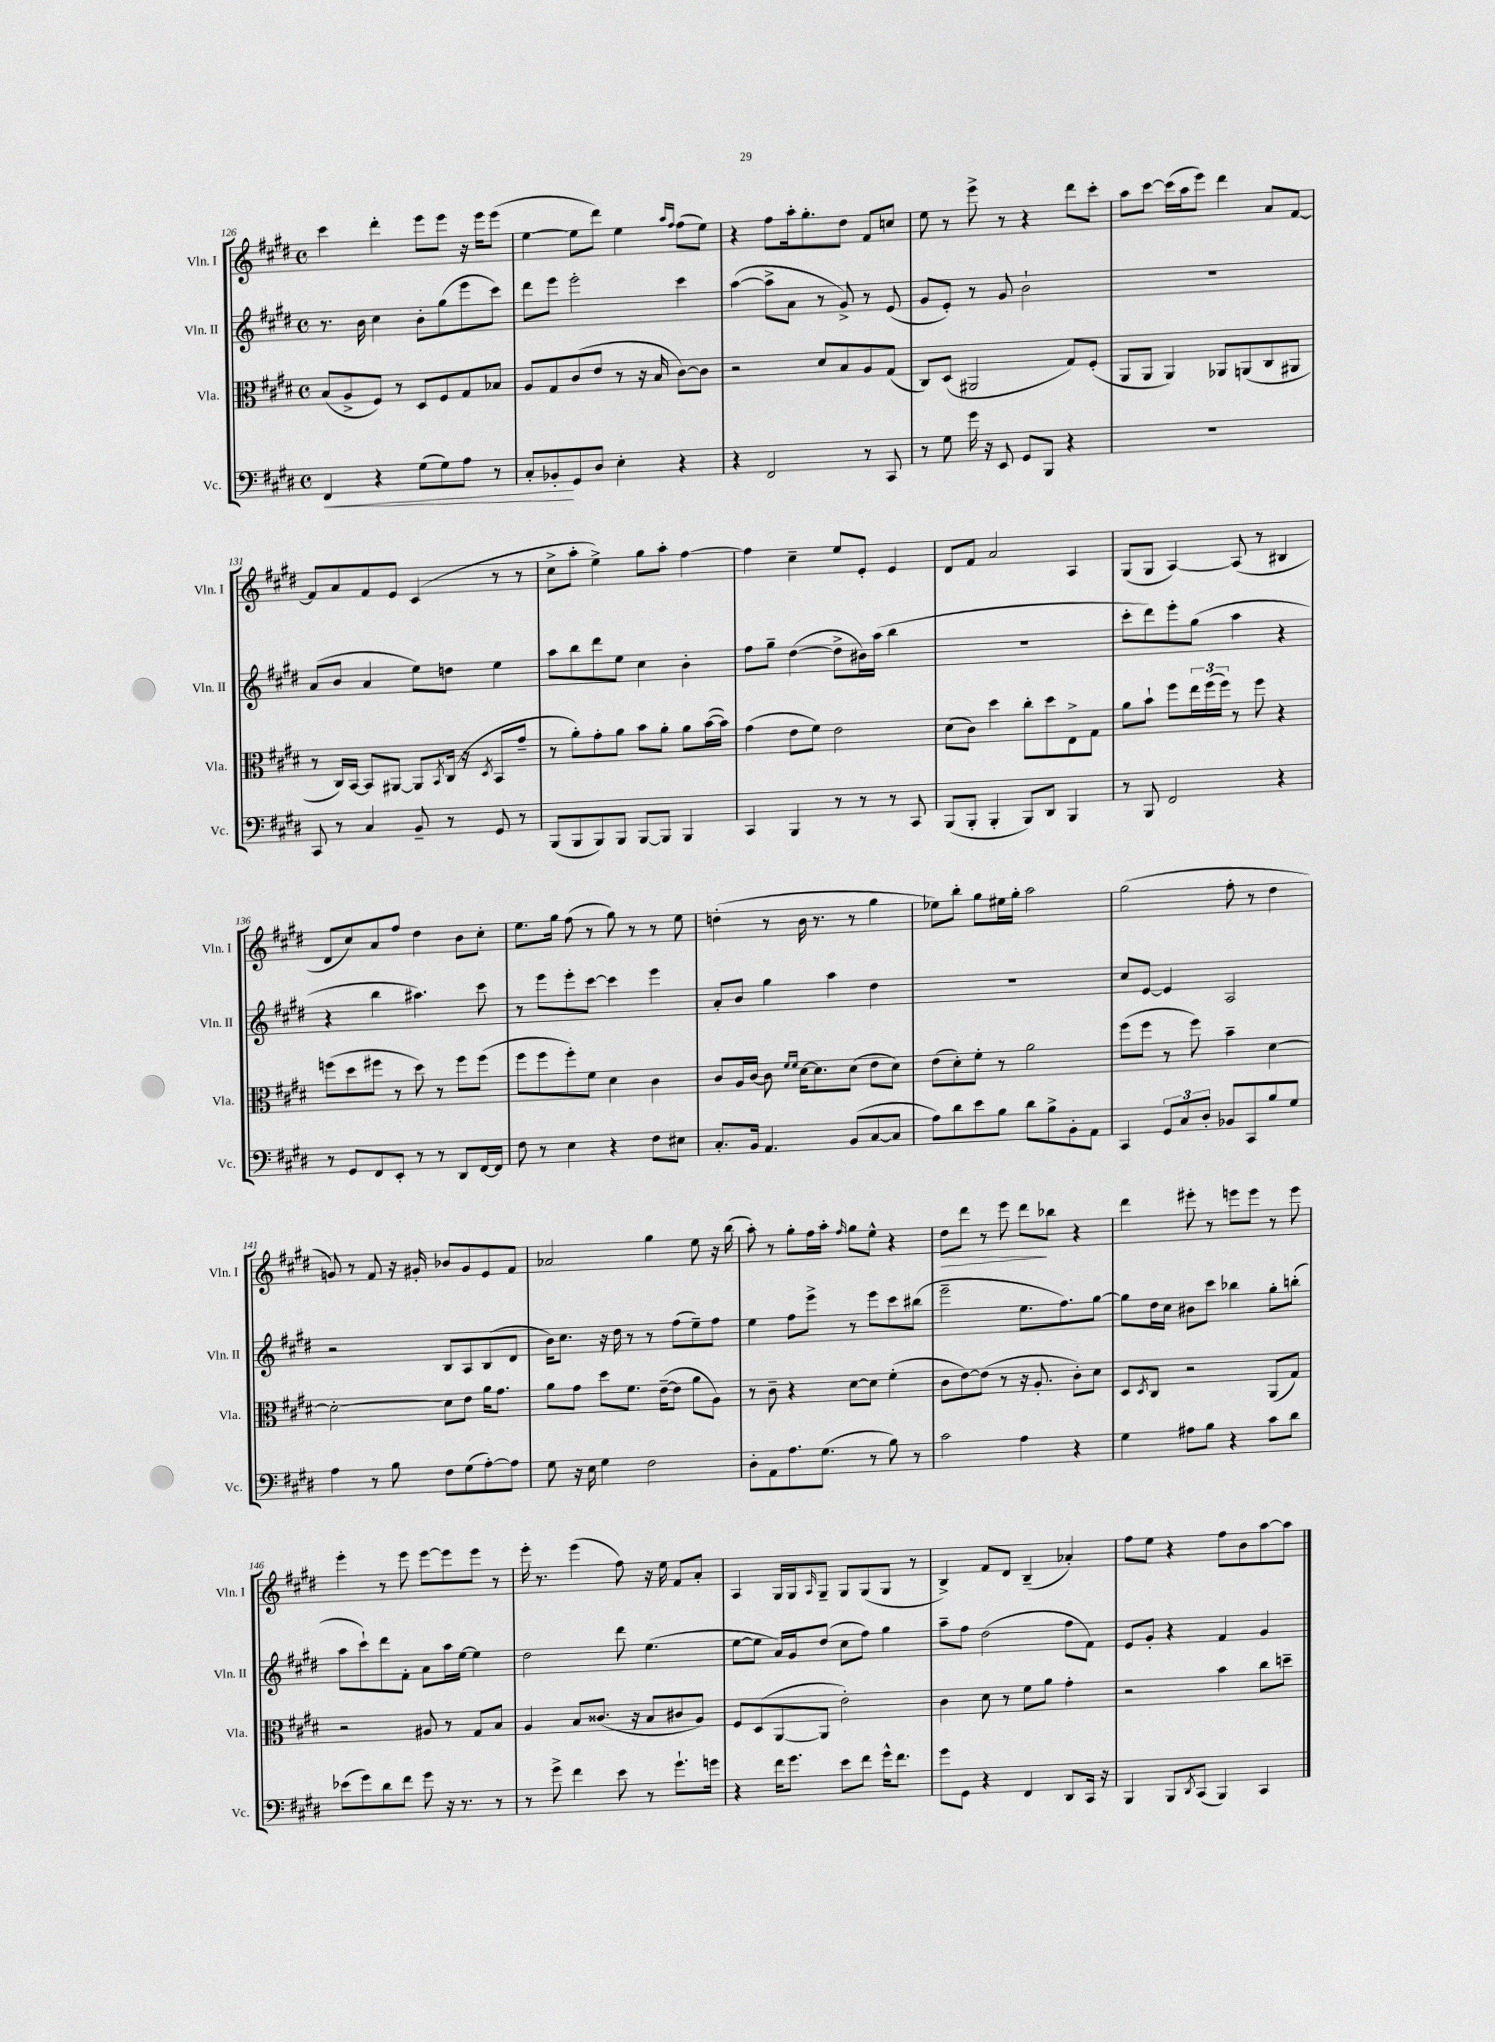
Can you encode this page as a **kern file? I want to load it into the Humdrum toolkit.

**kern	**dynam	**kern	**kern	**kern	**dynam
*part4	*part4	*part3	*part2	*part1	*part1
*staff4	*staff4	*staff3	*staff2	*staff1	*staff1
*I"Vc.	*	*I"Vla.	*I"Vln. II	*I"Vln. I	*
*I'Vc.	*	*I'Vla.	*I'Vln. II	*I'Vln. I	*
*clefF4	*	*clefC3	*clefG2	*clefG2	*
*k[f#c#g#d#]	*	*k[f#c#g#d#]	*k[f#c#g#d#]	*k[f#c#g#d#]	*
*M4/4	*	*M4/4	*M4/4	*M4/4	*
*met(c)	*	*met(c)	*met(c)	*met(c)	*
=126	=126	=126	=126	=126	=126
!	!LO:HP:b	!	!	!	!
4FF#/	<	(8B/L	8.r	4ccc#\	.
.	.	8A^/	.	.	.
.	.	.	16b\	.	.
4r	.	8F#/J)	4cc#\	4ddd#'\	.
.	.	8r	.	.	.
(8G#\L	.	8D#/L	8b'\L	8eee\L	.
8G#\)	.	8F#/	(8gg#\	8eee\J	.
8A\J	.	8G#/	8eee\	16r	.
.	.	.	.	16eee\KL	.
8r	.	8B-X/J	8ccc#\J)	(8eee\J	.
=127	=127	=127	=127	=127	=127
8C#'/L	.	8A/L	8ddd#\L	[4ee\	.
8BB-X'/	.	8G#/	8eee\J	.	.
8GG#/	[	(8c#/	2eee'\	8ee\L]	.
8D#/J	.	8e/J	.	8ddd#\J)	.
4E'\	.	8r	.	4ee\	.
.	.	16r	.	.	.
.	.	16B/	.	.	.
.	.	.	.	16qqaa/LL	.
.	.	.	.	16qqff#/JJ	.
4r	.	[8c#\L)	4ccc#\	(8ff#\L	.
.	.	8c#\J]	.	8ee\J)	.
=128	=128	=128	=128	=128	=128
4r	.	2r	([4aa\	4r	.
2FF#/	.	.	8aa^\L]	8ff#\L	.
.	.	.	8a\J	16aa'\k	.
.	.	.	.	8.gg#'\	.
.	.	8d#/L	8r	.	.
.	.	8B/	8g#^/)	8dd#\J	.
8r	.	8A/	8r	8f#/L	.
8CC#/	.	(8G#/J	(8e/	8ccn/J	.
=129	=129	=129	=129	=129	=129
8r	.	8C#/L)	8g#/L	8ee\	.
8G#\	.	(8D#/J	8e'/J)	8r	.
16g#\	.	2AA#X/	8r	8eee^\	.
16r	.	.	.	.	.
8EE/	.	.	8g#/	8r	.
8GG#/L	.	.	2b`\	4r	.
8BBB/J	.	.	.	.	.
4r	.	8G#/L)	.	8ddd#\L	.
.	.	(8F#'/J	.	8ccc#'\J	.
=130	=130	=130	=130	=130	=130
1r	.	8AA/L	1r	8aa\L	.
.	.	8AA/J	.	[8ccc#\J	.
.	.	4AA/)	.	(16ccc#\LL]	.
.	.	.	.	16aa\J	.
.	.	.	.	8eee\J)	.
.	.	8AA-X/L	.	4ddd#\	.
.	.	(8AAn/	.	.	.
.	.	8C#/	.	8a/L	.
.	.	8AA#X/J	.	[8f#/J	.
!!LO:LB:g=z
=131	=131	=131	=131	=131	=131
8CC#/	.	8r	(8a/L	8f#/L]	.
8r	.	16C#/LL)	8b/J	8a/	.
.	.	[16BB/JJ	.	.	.
4C#/	.	8BB/L]	4a/	8f#/	.
.	.	[8AA#X/J	.	8e/J	.
8BB~/	.	8AA#/L]	8ee\L)	(4c#/	.
.	.	8qBB/	.	.	.
8r	.	(16C#/Jk	8ddn\J	.	.
.	.	16r	.	.	.
.	.	8qD#/	.	.	.
8GG#/	.	8BB/L	4ee\	8r	.
8r	.	8g#~/J	.	8r	.
=132	=132	=132	=132	=132	=132
(8BBB/L	.	8r	8aa\L	8cc#^\L	.
8BBB/	.	8a'\L)	8bb\	8aa'\J	.
8BBB/)	.	8g#'\	8ddd#\	4ee^\)	.
8BBB/J	.	8a\J	8ee\J	.	.
[8BBB/L	.	8b\L	4cc#\	8gg#\L	.
8BBB/J]	.	8a'\J	.	8aa'\J	.
4BBB/	.	8a\L	4b'\	[4ff#\	.
.	.	([16b\L	.	.	.
.	.	16b\JJ])	.	.	.
=133	=133	=133	=133	=133	=133
4CC#/	.	(4g#\	8ff#\L	4ff#\]	.
.	.	.	8gg#~\J	.	.
4BBB/	.	8e\L	([4dd#\	4cc#~\	.
.	.	8f#\J)	.	.	.
8r	.	2e\	8dd#^\L]	8ee/L	.
8r	.	.	16b#X\L)	8e'/J	.
.	.	.	(16aa\JJ	.	.
8r	.	.	4bb\	4e/	.
8CC#/	.	.	.	.	.
=134	=134	=134	=134	=134	=134
(8BBB/L	.	(8d#\L	1r	8d#/L	.
8BBB'/J	.	8c#\J)	.	8f#/J	.
4BBB'/	.	4dd#\	.	2a/	.
8BBB/L)	.	8cc#'\L	.	.	.
8DD#/J	.	8dd#\	.	.	.
4BBB/	.	8E^\	.	4A/	.
.	.	8G#\J	.	.	.
=135	=135	=135	=135	=135	=135
8r	.	8a\L	8ccc#'\L	(8G#/L	.
8BBB/	.	8b`\J	8ddd#\)	8G#/J	.
2FF#/	.	8ff#\L	8eee'\	[4A/)	.
.	.	24ee\L	(8gg#\J	.	.
.	.	(24ff#\	.	.	.
.	.	24ff#\JJ)	.	.	.
.	.	8r	4aa\	(8A/]	.
.	.	8ff#\	.	8r	.
4r	.	4r	4r	4B#X/	.
!!LO:LB:g=z
=136	=136	=136	=136	=136	=136
8r	.	(8ffn\L	4r	8d#/L	.
8GG#/L	.	8dd#\	.	8cc#/)	.
8FF#/	.	8ff#X\J	4bb\	8a/	.
8EE'/J	.	8r	.	8ff#/J	.
8r	.	8dd#\)	4.aa#X\)	4dd#\	.
8r	.	8r	.	.	.
8DD#/L	.	8ff#\L	.	8b\L	.
[16FF#/L	.	(8ff#\J	8ccc#\	8cc#'\J	.
16FF#/JJ]	.	.	.	.	.
=137	=137	=137	=137	=137	=137
8F#\	.	8ff#\L	8r	8.ee\L	.
8r	.	8ff#\	8eee\L	.	.
.	.	.	.	16gg#\Jk	.
4E\	.	8ff#'\)	8eee'\	(8ff#\	.
.	.	8f#\J	[8ccc#\J	8r	.
4r	.	4d#\	4ccc#\]	8gg#\)	.
.	.	.	.	8r	.
8F#\L	.	4c#\	4eee\	8r	.
8E#X\J	.	.	.	8ee\	.
=138	=138	=138	=138	=138	=138
8.C#'/L	.	8c#/L	8a'/L	(4ddn'\	.
.	.	16A/L	8b/J	.	.
16BB/Jk	.	[16c#/JJ	.	.	.
4.AA/	.	8c#\]	4gg#\	8r	.
.	.	16qqf#/LL	.	.	.
.	.	16qqf#/JJ	.	.	.
.	.	[16d#\KL	.	16b\	.
.	.	8.d#\]	.	8.r	.
.	.	.	4aa\	.	.
(8BB/L	.	(8d#\J	.	8r	.
[8C#/	.	8e\L	4dd#\	4gg#\	.
8C#/J]	.	8d#\J)	.	.	.
=139	=139	=139	=139	=139	=139
8A\L)	.	(8e\L	1r	8ee-X\L)	.
8d#\	.	8d#'\)	.	8bb'\J	.
8e\	.	8f#'\J	.	8gg#\L	.
8B\J	.	8r	.	16ee#X\L	.
.	.	.	.	16gg#'\JJ	.
8d#\L	.	2a\	.	2aa\	.
8B^\	.	.	.	.	.
8BB'\	.	.	.	.	.
8AA\J	.	.	.	.	.
=140	=140	=140	=140	=140	=140
4CC#/	.	(8ff#\L	8cc#/L	(2gg#\	.
.	.	8ff#\J	[8e/J	.	.
12GG#/L	.	8r	4e/]	.	.
12C#/	.	.	.	.	.
.	.	8ff#\)	.	.	.
12D#'/J	.	.	.	.	.
8BB-X/L	.	4b~\	2A/	8ff#'\	.
8CC#/	.	.	.	8r	.
8B/	.	[4d#\	.	4dd#\	.
8G#/J	.	.	.	.	.
!!LO:LB:g=z
=141	=141	=141	=141	=141	=141
4A\	.	2d#'\_	2r	8gn/)	.
.	.	.	.	8r	.
8r	.	.	.	8f#/	.
8B\	.	.	.	16r	.
.	.	.	.	16g#X'/	.
8F#\L	.	8d#\L]	8B/L	8b-X/L	.
(8G#\	.	8e\J	8A/	8g#/	.
[8A'\)	.	16a\KL	(8B/	8e/	.
.	.	8.g#\J	.	.	.
8A\J]	.	.	8d#/J	8f#/J	.
=142	=142	=142	=142	=142	=142
8G#\	.	8a\L	16b\KL)	2a-X/	.
.	.	.	8.cc#\J	.	.
16r	.	8g#\J	.	.	.
16E\	.	.	.	.	.
4G#\	.	8dd#\L	16r	.	.
.	.	.	16dd#\	.	.
.	.	8.f#\J	8r	.	.
2F#\	.	.	8r	4gg#\	.
.	.	([16e~\KL	.	.	.
.	.	8e\J]	(8ff#\L	.	.
.	.	8a\L	8ee~\)	8ee\	.
.	.	8A\J)	8ff#\J	16r	.
.	.	.	.	(16bb\	.
=143	=143	=143	=143	=143	=143
8D#'\L	.	8r	4ee\	8aa'\)	.
8AA\	.	8c#~\	.	8r	.
8.A\	.	4r	8ff#\L	8gg#'\L	.
.	.	.	8eee^\J	16ff#\L	.
(8.G#\J	.	.	.	16aa'\JJ	.
.	.	.	.	16qqff#/	.
.	.	[8d#\L	8r	8gg#\L	.
8r	.	8d#\J]	8eee\L	8ee^^\J	.
8B\)	.	(4f#'\	8ccc#\	4r	.
8r	.	.	(8bb#X\J	.	.
=144	=144	=144	=144	=144	=144
!	!	!	!	!	!LO:HP:b
2c#\	.	8c#\L	2eee~\	8dd#\L	>
.	.	[8e\)	.	8ddd#\J	.
.	.	(8e\J]	.	8r	.
.	.	8r	.	8eee\	.
4A\	.	16r	8.ee\L	8ddd#\L	.
.	.	8.A'/	.	.	.
.	.	.	.	8bb-X\J	]
.	.	.	8.ff#\)	.	.
4r	.	8c#'\L)	.	4r	.
.	.	8d#\J	[8gg#\J	.	.
=145	=145	=145	=145	=145	=145
4G#\	.	8D#/L	8gg#\L]	4ddd#\	.
.	.	8qD#/	.	.	.
.	.	8C#/J	16dd#\L	.	.
.	.	.	16cc#\JJ	.	.
8A#X\L	.	2r	8b#X\L	8eee#X'\	.
8B\J	.	.	8ccc#\J	8r	.
4r	.	.	4bb-X\	8eeen\L	.
.	.	.	.	8eee\J	.
8c#\L	.	(8AA/L	8gg#'\L	8r	.
8d#\J	.	8G#/J)	(8bbn'\J	8eee\	.
!!LO:LB:g=z
=146	=146	=146	=146	=146	=146
(8e-X\L	.	2r	8aa\L	4eee'\	.
8g#\)	.	.	8ccc#`\)	.	.
8d#\	.	.	8ddd#\	8r	.
8f#\J	.	.	8f#'\J	8eee\	.
8g#\	.	8A#X/	8a\L	[8eee\L	.
16r	.	8r	16aa\L	8eee\]	.
8.r	.	.	[16ee\JJ	.	.
.	.	8G#/L	4ee\]	8eee\J	.
8r	.	8B/J	.	8r	.
=147	=147	=147	=147	=147	=147
8r	.	4A/	2dd#\	16eee'\	.
.	.	.	.	8.r	.
8g#^\	.	.	.	.	.
4f#\	.	8B/L	.	(4eee\	.
.	.	(8.c##X/J	.	.	.
8e\	.	.	8ddd#\	8ff#\)	.
.	.	16r	.	.	.
8r	.	8B/L	(4.ee\	16r	.
.	.	.	.	16ee\	.
8.g#`\L	.	8c#X/	.	8f#/L	.
.	.	8A/J)	.	8a'/J	.
16gn\Jk	.	.	.	.	.
=148	=148	=148	=148	=148	=148
4r	.	8F#/L	[8ee\L	4A/	.
.	.	(8D#/	8ee\J]	.	.
16f#\KL	.	[8AA/	16a/LL)	16G#/LL	.
8.g#\J	.	.	16g#/J	16G#/J	.
.	.	.	.	16qqA/	.
.	.	8AA/J]	(8dd#/J	8G#~/J	.
8e\L	.	2e'\)	8cc#\L	8G#/L	.
8f#\J	.	.	8ff#\J)	(8G#/	.
16g#^^\KL	.	.	4gg#\	8G#/J	.
8.f#\J	.	.	.	.	.
.	.	.	.	8r	.
=149	=149	=149	=149	=149	=149
8g#\L	.	4c#\	8aa~\L	4B^/)	.
8GG#\J	.	.	8ff#\J	.	.
4r	.	8d#\	(2dd#\	8f#/L	.
.	.	8r	.	8d#/J	.
4FF#/	.	8f#\L	.	(4B~/	.
.	.	8a\J	.	.	.
8DD#/L	.	4g#'\	8ff#\L	4a-X'/)	.
16CC#/Jk	.	.	8f#\J)	.	.
16r	.	.	.	.	.
=150	=150	=150	=150	=150	=150
4BBB/	.	2r	8e/L	8ff#\L	.
.	.	.	8g#'/J	8ee\J	.
8BBB/L	.	.	4r	4r	.
8qDD#/	.	.	.	.	.
(8CC#/J	.	.	.	.	.
4BBB/)	.	4b\	4f#/	8ff#\L	.
.	.	.	.	8b\	.
4CC#/	.	8cc#\L	4g#/	[8aa\	.
.	.	8ddn~\J	.	8aa\J]	.
==	==	==	==	==	==
*-	*-	*-	*-	*-	*-
